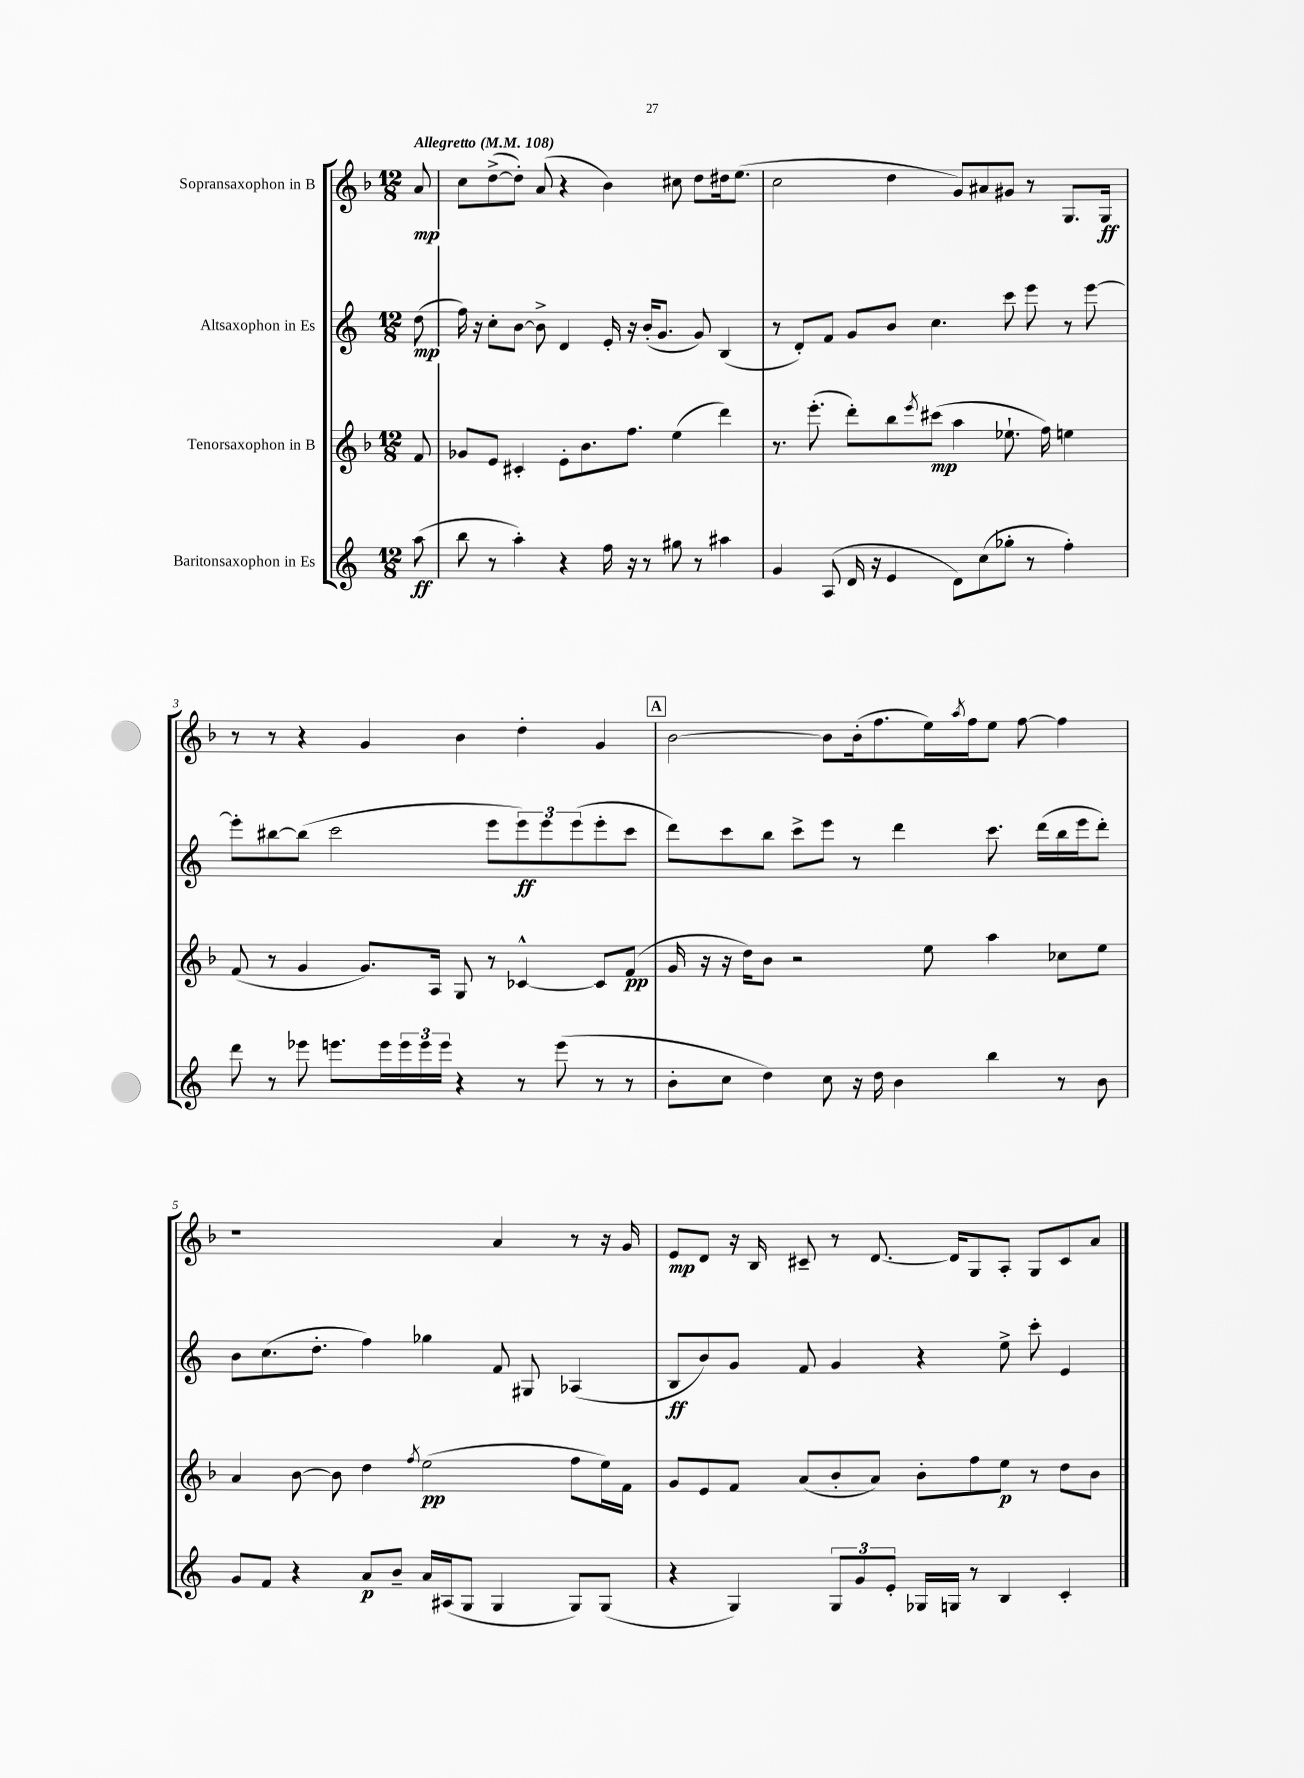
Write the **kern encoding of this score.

**kern	**kern	**kern	**kern
*staff4	*staff3	*staff2	*staff1
*clefG2	*clefG2	*clefG2	*clefG2
*k[]	*k[b-]	*k[]	*k[b-]
*M12/8	*M12/8	*M12/8	*M12/8
*MM108	*MM108	*MM108	*MM108
(8aa	8f	(8dd	8a
=	=	=	=
8bb	8g-	16ff)	8cc
.	.	16r	.
8r	8e	8cc'	([8dd^
4aa')	4c#'	[8b	8dd'])
.	.	8b^]	(8a
4r	8e'	4d	4r
.	8.b-	.	.
16ff	.	16e'	4b-)
16r	8.ff	16r	.
8r	.	(16b'	.
.	.	8.g	.
8gg#	(4ee	.	8cc#
8r	.	8g)	8dd
4aa#	4ddd)	(4B	16dd#
.	.	.	(8.ee
=	=	=	=
4g	8.r	8r	2cc
.	.	8d')	.
.	(8.eee'	.	.
(8A	.	8f	.
16d	8ddd')	8g	.
16r	.	.	.
4e	8bb-	8b	4dd
.	8qeee	.	.
.	(8ccc#	4.cc	.
8d)	4aa	.	8g)
(8cc	.	.	8a#
8gg-'	8.ee-`	8ccc	8g#
8r	.	8eee	8r
.	16ff)	.	.
4ff')	4ee	8r	8.G
.	.	[8eee	.
.	.	.	16G
=	=	=	=
8ddd	(8f	8eee']	8r
8r	8r	[8bb#	8r
8eee-	4g	(8bb#]	4r
8.eee	.	2ccc	.
.	8.g)	.	4g
16eee	.	.	.
24eee	.	.	.
24eee	.	.	.
.	16A	.	.
24eee	.	.	.
4r	8G	.	4b-
.	8r	8eee	.
8r	[4c-^^	12eee)	4dd'
.	.	12eee	.
(8eee	.	.	.
.	.	(12eee	.
8r	8c-]	8eee'	4g
8r	(8f	8ccc	.
=	=	=	=
8b'	16g	8ddd)	[2b-
.	16r	.	.
8cc	16r	8ccc	.
.	16dd)	.	.
4dd)	8b-	8bb	.
.	2r	8ccc^	.
8cc	.	8eee	8b-]
16r	.	8r	(16b-'
16dd	.	.	8.ff
4b	.	4ddd	.
.	8ee	.	16ee)
.	.	.	8qaa
.	.	.	16ff
4bb	4aa	8.ccc	8ee
.	.	.	[8ff
.	.	(16ddd	.
8r	8cc-	16bb	4ff]
.	.	16eee	.
8b	8ee	8ddd')	.
=	=	=	=
8g	4a	8b	1r
8f	.	(8.cc	.
4r	[8b-	.	.
.	.	8.dd'	.
.	8b-]	.	.
8a	4dd	4ff)	.
8b~	.	.	.
.	8qff	.	.
16a	(2ee	4gg-	.
(16A#	.	.	.
8G	.	.	.
4G	.	8f	4a
.	.	8G#	.
8G)	8ff	(4A-	8r
(8G	16ee)	.	16r
.	16f	.	16g
=	=	=	=
4r	8g	8B	8e
.	8e	8b)	8d
4G)	8f	8g	16r
.	.	.	16B-
.	(8a	8f	8c#~
12G	8b-'	4g	8r
12g	.	.	.
.	8a)	.	[8.d
12e'	.	.	.
16G-	8b-'	4r	.
16G	.	.	16d]
8r	8ff	.	8G
4B	8ee	8ee^	8A'
.	8r	8ccc'	8G
4c'	8dd	4e	8c#
.	8b-	.	8a
==	==	==	==
*-	*-	*-	*-
